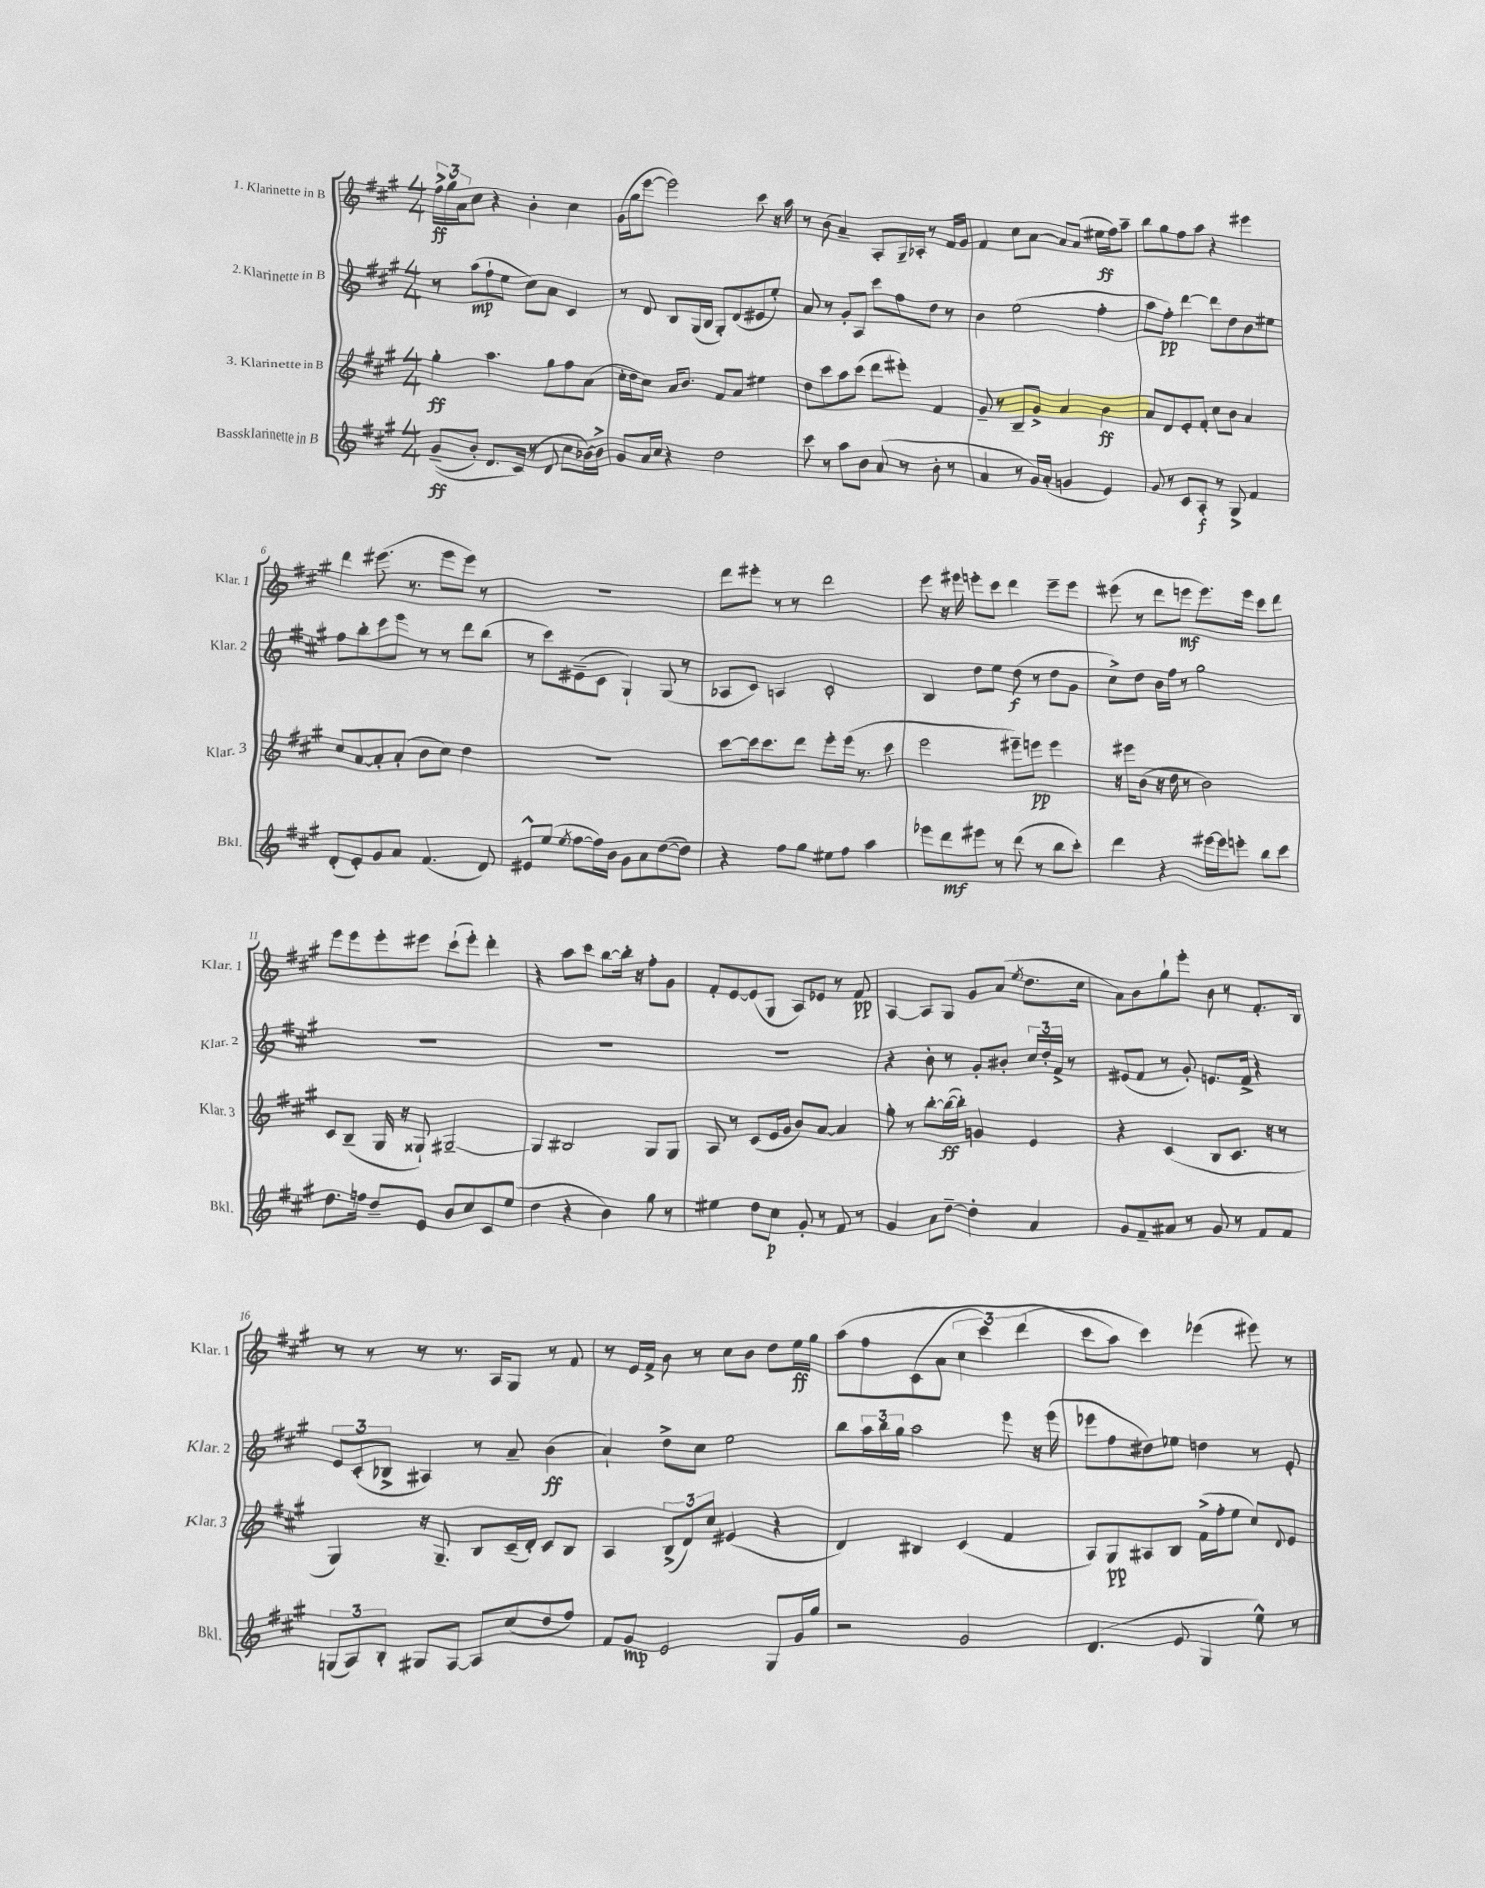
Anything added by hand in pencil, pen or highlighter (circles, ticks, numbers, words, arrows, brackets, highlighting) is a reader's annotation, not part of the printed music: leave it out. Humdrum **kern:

**kern	**dynam	**kern	**dynam	**kern	**dynam	**kern	**dynam
*part4	*part4	*part3	*part3	*part2	*part2	*part1	*part1
*staff4	*staff4	*staff3	*staff3	*staff2	*staff2	*staff1	*staff1
*I"Bassklarinette in B	*	*I"3. Klarinette in B	*	*I"2. Klarinette in B	*	*I"1. Klarinette in B	*
*I'Bkl.	*	*I'Klar. 3	*	*I'Klar. 2	*	*I'Klar. 1	*
*clefG2	*	*clefG2	*	*clefG2	*	*clefG2	*
*k[f#c#g#]	*	*k[f#c#g#]	*	*k[f#c#g#]	*	*k[f#c#g#]	*
*M4/4	*	*M4/4	*	*M4/4	*	*M4/4	*
=1	=1	=1	=1	=1	=1	=1	=1
((8g#~/L	ff	4gg#'\	ff	8r	.	24ff#^\LL	ff
.	.	.	.	.	.	24gg#\	.
.	.	.	.	.	.	24a\J	.
8b'/J)	.	.	.	(8aa\L	mp	8cc#\J	.
8.d/L	.	4.aa\	.	8ff#`\	.	4r	.
.	.	.	.	8ee\J	.	.	.
(16c#/Jk)	.	.	.	.	.	.	.
8r	.	.	.	8cc#\L)	.	4b'\	.
8d/	.	8gg#\L	.	8a\J	.	.	.
8cc#\L	.	8ff#\	.	4c#/	.	4cc#\	.
[16b-X\L)	.	(8a\J	.	.	.	.	.
16b-^\JJ]	.	.	.	.	.	.	.
=2	=2	=2	=2	=2	=2	=2	=2
8g#/L	.	16cc#'\LL	.	8r	.	(16g#\LL	.
.	.	16dd\J	.	.	.	16gg#\J	.
16a/L	.	8cc#\J)	.	8d/	.	[8eee\J	.
16cc#/JJ	.	.	.	.	.	.	.
4r	.	16a/KL	.	8B/L	.	2eee\])	.
.	.	8.b/J	.	.	.	.	.
.	.	.	.	(16G#/L	.	.	.
.	.	.	.	16B/JJ	.	.	.
2dd\	.	8f#/L	.	8G#'/L)	.	.	.
.	.	8a/J	.	(8d/	.	.	.
.	.	4ee#X\	.	8e#X/	.	8ccc#\	.
.	.	.	.	8ee'/J)	.	16r	.
.	.	.	.	.	.	16aa\	.
=3	=3	=3	=3	=3	=3	=3	=3
8ccc#\	.	8dd\L	.	8a/	.	8r	.
8r	.	8ccc#\	.	8r	.	(8b\	.
8aa\L	.	8aa\	.	8g#'/L	.	4a~/)	.
8b\J	.	(8ccc#\J	.	8A/J	.	.	.
(8a/	.	8ddd\L	.	8ccc#\L	.	8A'/L	.
8r	.	8eee#X'\J)	.	8ff#\	.	16G#~/L	.
.	.	.	.	.	.	16A-X'/JJ	.
8b'\	.	4f#/	.	8dd\J	.	8r	.
8r	.	.	.	8r	.	16f#/LL	.
.	.	.	.	.	.	16g#/JJ	.
=4	=4	=4	=4	=4	=4	=4	=4
4a/	.	8g#~/	.	4b\	.	4f#/	.
.	.	8r	.	.	.	.	.
8r	.	8B~/L	.	(2ee\	.	8cc#\L	.
16g#/LL)	.	8g#^/J	.	.	.	[8a\J	.
(16a'/JJ	.	.	.	.	.	.	.
4gn/	.	4a/	.	.	.	8a/L]	.
.	.	.	.	.	.	(8a/J	.
4e/)	.	4b\	ff	4ff#'\	.	16ee#X\LL	ff
.	.	.	.	.	.	16ff#\J)	.
.	.	.	.	.	.	8aa~\J	.
=5	=5	=5	=5	=5	=5	=5	=5
8g#/	.	8a/L	.	8aa\L	.	8bb\L	.
8r	.	8d/	.	8ff#'\J)	pp	8gg#\	.
8c#/L	.	8e'/	.	[4ddd\	.	8ff#\	.
8A'/J	f	8f#'/J	.	.	.	8aa\J	.
8r	.	8cc#\L	.	8ddd\L]	.	4r	.
8G#^/	.	8b\J	.	8dd\	.	.	.
4f#/	.	4a/	.	8b\	.	4eee#X\	.
.	.	.	.	8ee#X\J	.	.	.
!!LO:LB:g=z
=6	=6	=6	=6	=6	=6	=6	=6
(8d'/L	.	8cc#/L	.	8ff#\L	.	4ddd\	.
8e'/)	.	[8a/	.	8bb'\	.	.	.
8g#/	.	8a'/]	.	8ccc#\	.	(8.eee#X\	.
8a/J	.	(8a'/J	.	8eee\J	.	.	.
.	.	.	.	.	.	8.r	.
(4.f#/	.	8b\L	.	8r	.	.	.
.	.	8cc#\J)	.	8r	.	8eee#\L	.
.	.	4dd\	.	8ddd\L	.	8eee#\J)	.
8d/)	.	.	.	(8bb\J	.	8r	.
=7	=7	=7	=7	=7	=7	=7	=7
8e#X^^/L	.	1r	.	8r	.	1r	.
(8ee/J	.	.	.	8ccc#\L)	.	.	.
8qee/	.	.	.	.	.	.	.
[8ff#\L	.	.	.	(8e#X~\	.	.	.
16ff#\L])	.	.	.	8c#\J	.	.	.
16b\JJ	.	.	.	.	.	.	.
8g#\L	.	.	.	4G#`/)	.	.	.
8a\	.	.	.	.	.	.	.
([8dd\	.	.	.	(8G#/	.	.	.
8dd\J])	.	.	.	8r	.	.	.
=8	=8	=8	=8	=8	=8	=8	=8
4r	.	[8ccc#\L	.	8A-X/L	.	8ddd\L	.
.	.	16ccc#\k]	.	8c#/J)	.	8eee#X'\J	.
.	.	8.ccc#\	.	.	.	.	.
8ff#\L	.	.	.	4An/	.	8r	.
8gg#\J	.	8ddd\J	.	.	.	8r	.
8ee#X\L	.	8eee'\L	.	2c#'/	.	2ddd\	.
8ff#\J	.	(16eee\Jk	.	.	.	.	.
.	.	8.r	.	.	.	.	.
4aa\	.	.	.	.	.	.	.
.	.	8ccc#\	.	.	.	.	.
=9	=9	=9	=9	=9	=9	=9	=9
8eee-X\L	.	2eee\	.	4B/	.	8eee\	.
8ddd\	mf	.	.	.	.	16r	.
.	.	.	.	.	.	16eee#X\	.
8eee#X\J	.	.	.	8dd\L	.	8eeen'\L	.
8r	.	.	.	8ee\J	.	8ccc#\J	.
(8ddd\	.	8eee#X~\L)	.	(8dd\	f	4ddd\	.
8r	.	8eeen\J	pp	8r	.	.	.
8bb\L	.	4eee\	.	8dd\L	.	8eee~\L	.
8ccc#'\J)	.	.	.	8g#\J	.	8eee\J	.
=10	=10	=10	=10	=10	=10	=10	=10
4ddd\	.	16r	.	8cc#^\L)	.	(8eee#X\	.
.	.	16eee#X\KL	.	.	.	.	.
.	.	(8b\J	.	8dd\J	.	8r	.
4r	.	16r	.	16b\LL	.	8ddd\L	.
.	.	16dd\	.	16ff#\JJ	.	.	.
.	.	8r	.	8r	.	8eeen\J	mf
[16eee#X\LL	.	2b\)	.	2gg#\	.	8.eee\L)	.
16eee#\J]	.	.	.	.	.	.	.
8eeen'\J	.	.	.	.	.	.	.
.	.	.	.	.	.	16eee\Jk	.
8bb\L	.	.	.	.	.	8ccc#\L	.
8ccc#\J	.	.	.	.	.	8ddd\J	.
!!LO:LB:g=z
=11	=11	=11	=11	=11	=11	=11	=11
8.dd\L	.	8c#/L	.	1r	.	8eee\L	.
.	.	(8B~/J	.	.	.	8eee\	.
16ffn\Jk	.	.	.	.	.	.	.
8dd~/L	.	16G#/	.	.	.	8eee'\	.
.	.	16r	.	.	.	.	.
8e/J	.	8G##X`/)	.	.	.	8eee#X\J	.
8b/L	.	[2G#X~/	.	.	.	(8ccc#`\L	.
8cc#/	.	.	.	.	.	8eee#'\J)	.
8c#/	.	.	.	.	.	4ddd'\	.
(8ee/J	.	.	.	.	.	.	.
=12	=12	=12	=12	=12	=12	=12	=12
4dd\	.	4G#/]	.	1r	.	4r	.
4r	.	2B#X/	.	.	.	8aa\L	.
.	.	.	.	.	.	8ccc#\J	.
4b\)	.	.	.	.	.	[8bb\L	.
.	.	.	.	.	.	16bb'\Jk]	.
.	.	.	.	.	.	16r	.
8gg#\	.	8G#/L	.	.	.	8ff#'\L	.
8r	.	8G#/J	.	.	.	8g#\J	.
=13	=13	=13	=13	=13	=13	=13	=13
4ee#X\	.	8A/	.	1r	.	8f#'/L	.
.	.	8r	.	.	.	[8e/	.
8dd\L	.	(8c#/L	.	.	.	(8e/]	.
8cc#\J	p	16e/L	.	.	.	8G#/J	.
.	.	16g#/JJ	.	.	.	.	.
8g#'/	.	8b/L)	.	.	.	8A/L)	.
8r	.	[8a/J	.	.	.	8e-X/J	.
8f#/	.	4a/]	.	.	.	8r	.
8r	.	.	.	.	.	8f#/	pp
=14	=14	=14	=14	=14	=14	=14	=14
4g#/	.	8gg#'\	.	4r	.	[4A/	.
.	.	8r	.	.	.	.	.
8a\L	.	[8bb'\L	.	8b'\	.	8A/L]	.
[8dd~\J	.	(16bb\L_	ff	8r	.	8G#/J	.
.	.	16bb'\JJ])	.	.	.	.	.
4dd'\]	.	4gn/	.	8g#'/L	.	8g#/L	.
.	.	.	.	8b#X'/J	.	(8a/J	.
.	.	.	.	.	.	8qee/	.
4a/	.	4e/	.	24cc#/LL	.	8.dd\L	.
.	.	.	.	24dd'/	.	.	.
.	.	.	.	24f#^/JJ	.	.	.
.	.	.	.	8r	.	.	.
.	.	.	.	.	.	16cc#\Jk	.
=15	=15	=15	=15	=15	=15	=15	=15
8g#/L	.	4r	.	(8e#X/L	.	8a\L)	.
8f#~/	.	.	.	8f#/J	.	8b\	.
8a#X/J	.	(4c#/	.	8r	.	8gg#`\	.
8r	.	.	.	8g#'/)	.	8eee'\J	.
8g#/	.	8B/L	.	8.en/L	.	8b\	.
8r	.	8.c#/J	.	.	.	8r	.
.	.	.	.	16f#^/Jk	.	.	.
8f#/L	.	.	.	4r	.	8.f#'/L	.
.	.	16r	.	.	.	.	.
8f#/J	.	8r	.	.	.	.	.
.	.	.	.	.	.	16B/Jk	.
!!LO:LB:g=z
=16	=16	=16	=16	=16	=16	=16	=16
(12Gn/L	.	4G#/)	.	12e/L	.	8r	.
12A/)	.	.	.	(12c#'/	.	.	.
.	.	.	.	.	.	8r	.
12B'/J	.	.	.	12B-X^/J	.	.	.
8G#X/L	.	16r	.	4A#X/)	.	8r	.
.	.	8.G#~/	.	.	.	.	.
[8A/J	.	.	.	.	.	8.r	.
8A/L]	.	8B/L	.	8r	.	.	.
.	.	.	.	.	.	16A/KL	.
(8cc#/	.	(16c#~/L	.	8a~/	.	8G#/J	.
.	.	16d'/JJ)	.	.	.	.	.
8dd/	.	8c#/L	.	(4b\	ff	8r	.
8ff#/J)	.	8B/J	.	.	.	8f#/	.
=17	=17	=17	=17	=17	=17	=17	=17
8f#/L	.	4A/	.	4a`/)	.	8r	.
8g#/J	mp	.	.	.	.	16e/LL	.
.	.	.	.	.	.	16f#^/JJ	.
2e/	.	(12B^/L	.	8dd^\L	.	8b\	.
.	.	12d/)	.	.	.	.	.
.	.	.	.	8cc#\J	.	8r	.
.	.	12cc#/J	.	.	.	.	.
.	.	(4e#X/	.	2ee\	.	8cc#\L	.
.	.	.	.	.	.	8b\J	.
8G#/L	.	4r	.	.	.	8dd\L	.
16g#/L	.	.	.	.	.	16ee\L	ff
16gg#/JJ	.	.	.	.	.	16gg#\JJ	.
=18	=18	=18	=18	=18	=18	=18	=18
2r	.	4d/)	.	8bb\L	.	(8aa\L	.
.	.	.	.	24aa\L	.	8ff#\	.
.	.	.	.	24bb\	.	.	.
.	.	.	.	24gg#\JJ	.	.	.
.	.	4B#X/	.	2aa\	.	(8c#\	.
.	.	.	.	.	.	8a\J	.
2g#/	.	(4c#/	.	.	.	6cc#\	.
.	.	.	.	.	.	6ccc#\)	.
.	.	4f#/	.	8eee\	.	.	.
.	.	.	.	.	.	(6ddd\	.
.	.	.	.	16r	.	.	.
.	.	.	.	(16eee\	.	.	.
=19	=19	=19	=19	=19	=19	=19	=19
(4.d/	.	8A/L)	.	8eee-X\L	.	8ccc#\L	.
.	.	8G#/	pp	8ff#\	.	8aa\J)	.
.	.	8A#X/	.	8dd#X\)	.	4ccc#\)	.
8e/	.	8B/J	.	8ee-X\J	.	.	.
4G#/	.	(16f#^\LL	.	4ddn\	.	(4eee-X\	.
.	.	16ff#'\J	.	.	.	.	.
.	.	8ee\J	.	.	.	.	.
8ee^^\)	.	8cc#/L)	.	8r	.	8eee#X\)	.
.	.	8qqd/	.	.	.	.	.
8r	.	8e/J	.	8e'/	.	8r	.
==	==	==	==	==	==	==	==
*-	*-	*-	*-	*-	*-	*-	*-
